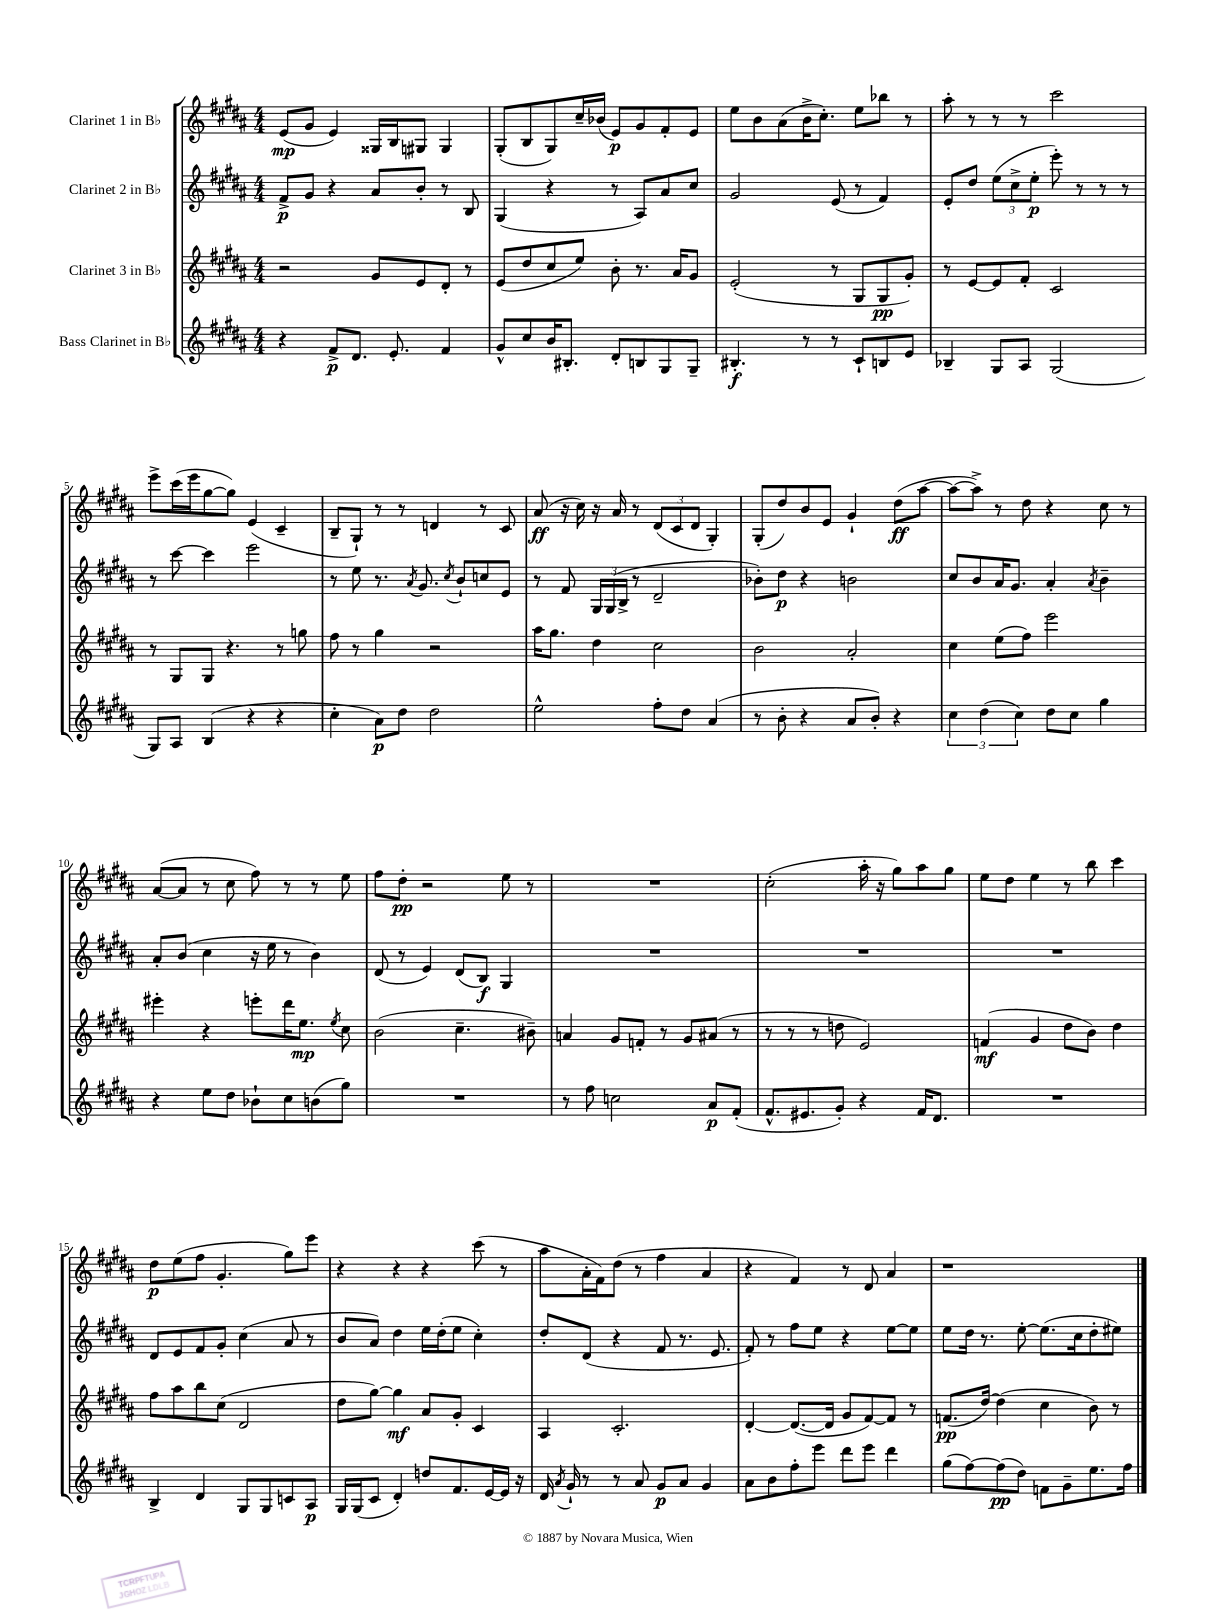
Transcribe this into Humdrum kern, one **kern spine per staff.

**kern	**dynam	**kern	**dynam	**kern	**dynam	**kern	**dynam
*part4	*part4	*part3	*part3	*part2	*part2	*part1	*part1
*staff4	*staff4	*staff3	*staff3	*staff2	*staff2	*staff1	*staff1
*I"Bass Clarinet in B♭	*	*I"Clarinet 3 in B♭	*	*I"Clarinet 2 in B♭	*	*I"Clarinet 1 in B♭	*
*clefG2	*	*clefG2	*	*clefG2	*	*clefG2	*
*k[f#c#g#d#a#]	*	*k[f#c#g#d#a#]	*	*k[f#c#g#d#a#]	*	*k[f#c#g#d#a#]	*
*M4/4	*	*M4/4	*	*M4/4	*	*M4/4	*
=1	=1	=1	=1	=1	=1	=1	=1
4r	.	2r	.	8f#^/L	p	(8e/L	mp
.	.	.	.	8g#/J	.	8g#/J	.
8f#^/L	p	.	.	4r	.	4e/)	.
8.d#/J	.	.	.	.	.	.	.
.	.	8g#/L	.	8a#/L	.	16G##X/LL	.
8.e'/	.	.	.	.	.	16B/J	.
.	.	8e/	.	8b'/J	.	8G#X/J	.
4f#/	.	8d#'/J	.	8r	.	4G#/	.
.	.	8r	.	8B/	.	.	.
=2	=2	=2	=2	=2	=2	=2	=2
8g#^^/L	.	(8e/L	.	(4G#/	.	(8G#'/L	.
8cc#/	.	8dd#/	.	.	.	8B/	.
16b/K	.	8cc#/	.	4r	.	8G#/)	.
8.B#X'/J	.	.	.	.	.	.	.
.	.	8ee/J)	.	.	.	16cc#~/L	.
.	.	.	.	.	.	(16b-X/JJ	.
8d#'/L	.	8b'\	.	8r	.	8e/L)	p
8Bn/	.	8.r	.	8A#/L)	.	8g#/	.
8G#/	.	.	.	8a#/	.	8f#'/	.
.	.	16a#/KL	.	.	.	.	.
8G#~/J	.	8g#/J	.	8cc#/J	.	8e/J	.
=3	=3	=3	=3	=3	=3	=3	=3
4.B#X'/	f	(2e'/	.	2g#/	.	8ee\L	.
.	.	.	.	.	.	8b\	.
.	.	.	.	.	.	(8a#\	.
8r	.	.	.	.	.	16b^\K	.
.	.	.	.	.	.	8.cc#'\J)	.
8r	.	8r	.	(8e/	.	.	.
8c#`/L	.	8G#/L	.	8r	.	8ee\L	.
8Bn/	.	8G#/	pp	4f#/)	.	8bb-X\J	.
8e/J	.	8g#'/J)	.	.	.	8r	.
=4	=4	=4	=4	=4	=4	=4	=4
4B-X~/	.	8r	.	8e'/L	.	8aa#'\	.
.	.	[8e/L	.	8dd#/J	.	8r	.
8G#/L	.	8e/]	.	(12ee\L	.	8r	.
.	.	.	.	12cc#^\	.	.	.
8A#/J	.	8f#'/J	.	.	.	8r	.
.	.	.	.	12ee'\J	p	.	.
(2G#/	.	2c#/	.	8eee'\)	.	2ccc#\	.
.	.	.	.	8r	.	.	.
.	.	.	.	8r	.	.	.
.	.	.	.	8r	.	.	.
!!LO:LB:g=z
=5	=5	=5	=5	=5	=5	=5	=5
8G#/L)	.	8r	.	8r	.	8eee^\L	.
8A#/J	.	8G#/L	.	[8ccc#\	.	(16ccc#\L	.
.	.	.	.	.	.	16eee\J	.
(4B/	.	8G#/J	.	4ccc#\]	.	[8gg#\	.
.	.	4.r	.	.	.	8gg#\J])	.
4r	.	.	.	2eee\	.	(4e/	.
4r	.	8r	.	.	.	4c#~/	.
.	.	8ggn\	.	.	.	.	.
=6	=6	=6	=6	=6	=6	=6	=6
4cc#'\	.	8ff#\	.	8r	.	8B~/L	.
.	.	8r	.	8ee\	.	8G#`/J)	.
8a#\L)	p	4gg#\	.	8.r	.	8r	.
8dd#\J	.	.	.	.	.	8r	.
.	.	.	.	8qa#/	.	.	.
.	.	.	.	8.g#/	.	.	.
2dd#\	.	2r	.	.	.	4dn/	.
.	.	.	.	8qcc#/	.	.	.
.	.	.	.	8b`/L	.	.	.
.	.	.	.	8ccn/	.	8r	.
.	.	.	.	8e/J	.	8c#/	.
=7	=7	=7	=7	=7	=7	=7	=7
2ee^^\	.	16aa#\KL	.	8r	.	(8a#/	ff
.	.	8.gg#\J	.	.	.	.	.
.	.	.	.	8f#/	.	16r	.
.	.	.	.	.	.	16cc#\)	.
.	.	4dd#\	.	24G#/LL	.	16r	.
.	.	.	.	(24G#/	.	.	.
.	.	.	.	.	.	16a#/	.
.	.	.	.	24B^/JJ	.	.	.
.	.	.	.	8r	.	8r	.
8ff#'\L	.	2cc#\	.	2d#~/	.	(12d#/L	.
.	.	.	.	.	.	12c#/	.
8dd#\J	.	.	.	.	.	.	.
.	.	.	.	.	.	12d#/J	.
(4a#/	.	.	.	.	.	4G#'/)	.
=8	=8	=8	=8	=8	=8	=8	=8
8r	.	2b\	.	8b-X'\L)	.	(8G#'/L	.
8b'\	.	.	.	8dd#\J	p	8dd#/)	.
4r	.	.	.	4r	.	8b/	.
.	.	.	.	.	.	8e/J	.
8a#/L	.	2a#'/	.	2bn\	.	4g#`/	.
8b'/J)	.	.	.	.	.	.	.
4r	.	.	.	.	.	(8dd#\L	ff
.	.	.	.	.	.	[8aa#\J	.
=9	=9	=9	=9	=9	=9	=9	=9
6cc#\	.	4cc#\	.	8cc#/L	.	8aa#\L_	.
.	.	.	.	8b/	.	8aa#^\J])	.
(6dd#\	.	.	.	.	.	.	.
.	.	(8ee\L	.	16a#/K	.	8r	.
.	.	.	.	8.g#/J	.	.	.
6cc#\)	.	.	.	.	.	.	.
.	.	8ff#\J)	.	.	.	8dd#\	.
8dd#\L	.	2eee\	.	4a#'/	.	4r	.
8cc#\J	.	.	.	.	.	.	.
.	.	.	.	8qa#/	.	.	.
4gg#\	.	.	.	4b~\	.	8cc#\	.
.	.	.	.	.	.	8r	.
!!LO:LB:g=z
=10	=10	=10	=10	=10	=10	=10	=10
4r	.	4eee#X'\	.	8a#'/L	.	([8a#/L	.
.	.	.	.	(8b/J	.	8a#/J]	.
8ee\L	.	4r	.	4cc#\	.	8r	.
8dd#\J	.	.	.	.	.	8cc#\	.
8b-X`\L	.	8eeen'\L	.	16r	.	8ff#\)	.
.	.	.	.	16ee\	.	.	.
8cc#\	.	16ddd#\K	.	8r	.	8r	.
.	.	8.ee\J	mp	.	.	.	.
(8bn\	.	.	.	4b\)	.	8r	.
.	.	8qee/	.	.	.	.	.
8gg#\J)	.	8cc#\	.	.	.	8ee\	.
=11	=11	=11	=11	=11	=11	=11	=11
1r	.	(2b\	.	(8d#/	.	8ff#\L	.
.	.	.	.	8r	.	8dd#'\J	pp
.	.	.	.	4e/)	.	2r	.
.	.	4.cc#~\	.	(8d#/L	.	.	.
.	.	.	.	8B/J)	f	.	.
.	.	.	.	4G#/	.	8ee\	.
.	.	8b#X~\)	.	.	.	8r	.
=12	=12	=12	=12	=12	=12	=12	=12
8r	.	4an/	.	1r	.	1r	.
8ff#\	.	.	.	.	.	.	.
2ccn\	.	8g#/L	.	.	.	.	.
.	.	8fn'/J	.	.	.	.	.
.	.	8r	.	.	.	.	.
.	.	8g#/L	.	.	.	.	.
8a#/L	p	(8a#X/J	.	.	.	.	.
(8f#'/J	.	8r	.	.	.	.	.
=13	=13	=13	=13	=13	=13	=13	=13
8.f#^^/L	.	8r	.	1r	.	(2cc#'\	.
.	.	8r	.	.	.	.	.
8.e#X/	.	.	.	.	.	.	.
.	.	8r	.	.	.	.	.
8g#'/J)	.	8ddn\	.	.	.	.	.
4r	.	2e/)	.	.	.	16aa#'\	.
.	.	.	.	.	.	16r	.
.	.	.	.	.	.	8gg#\L)	.
16f#/KL	.	.	.	.	.	8aa#\	.
8.d#/J	.	.	.	.	.	.	.
.	.	.	.	.	.	8gg#\J	.
=14	=14	=14	=14	=14	=14	=14	=14
1r	.	(4fn/	mf	1r	.	8ee\L	.
.	.	.	.	.	.	8dd#\J	.
.	.	4g#/	.	.	.	4ee\	.
.	.	8dd#\L	.	.	.	8r	.
.	.	8b\J)	.	.	.	8bb\	.
.	.	4dd#\	.	.	.	4ccc#\	.
!!LO:LB:g=z
=15	=15	=15	=15	=15	=15	=15	=15
4B^/	.	8ff#\L	.	8d#/L	.	8dd#\L	p
.	.	8aa#\	.	8e/	.	(8ee\	.
4d#/	.	8bb\	.	8f#/	.	8ff#\J	.
.	.	(8cc#\J	.	8g#'/J	.	4.g#'/	.
8G#/L	.	2d#/	.	(4cc#\	.	.	.
8G#/	.	.	.	.	.	.	.
8cn/	.	.	.	8a#/	.	8gg#\L)	.
8A#/J	p	.	.	8r	.	8eee\J	.
=16	=16	=16	=16	=16	=16	=16	=16
16G#/LL	.	8dd#\L	.	8b/L	.	4r	.
(16G#/J	.	.	.	.	.	.	.
8c#/J	.	[8gg#\J)	.	8a#/J)	.	.	.
4d#'/)	.	4gg#\]	mf	4dd#\	.	4r	.
8ddn/L	.	8a#/L	.	16ee\LL	.	4r	.
.	.	.	.	(16dd#'\J	.	.	.
8.f#/	.	8g#'/J	.	8ee\J	.	.	.
.	.	4c#/	.	4cc#'\)	.	(8ccc#\	.
[16e/L	.	.	.	.	.	.	.
16e/JJ]	.	.	.	.	.	8r	.
16r	.	.	.	.	.	.	.
=17	=17	=17	=17	=17	=17	=17	=17
16d#/	.	4A#/	.	8dd#'/L	.	8aa#\L	.
8qa#/	.	.	.	.	.	.	.
16g#`/	.	.	.	.	.	.	.
8r	.	.	.	(8d#/J	.	16a#'\L	.
.	.	.	.	.	.	16f#\J)	.
8r	.	2.c#'/	.	4r	.	(8dd#\J	.
8a#/	.	.	.	.	.	8r	.
8g#/L	p	.	.	8f#/	.	4ff#\	.
8a#/J	.	.	.	8.r	.	.	.
4g#/	.	.	.	.	.	4a#/	.
.	.	.	.	8.e/	.	.	.
=18	=18	=18	=18	=18	=18	=18	=18
8a#\L	.	[4d#'/	.	8f#'/)	.	4r	.
8b\	.	.	.	8r	.	.	.
8ff#'\	.	(8.d#/L_	.	8ff#\L	.	4f#/)	.
8eee\J	.	.	.	8ee\J	.	.	.
.	.	16d#/Jk]	.	.	.	.	.
8ddd#\L	.	8g#/L	.	4r	.	8r	.
8eee\J	.	[8f#/)	.	.	.	8d#/	.
4ddd#\	.	8f#/J]	.	[8ee\L	.	4a#/	.
.	.	8r	.	8ee\J]	.	.	.
=19	=19	=19	=19	=19	=19	=19	=19
(8gg#\L	.	(8.fn/L	pp	8ee\L	.	1r	.
[8ff#\)	.	.	.	16dd#\Jk	.	.	.
.	.	[16dd#/Jk)	.	8.r	.	.	.
(8ff#\]	pp	(4dd#\]	.	.	.	.	.
8dd#\J)	.	.	.	[8ee'\	.	.	.
8fn\L	.	4cc#\	.	(8.ee\L]	.	.	.
8g#~\	.	.	.	.	.	.	.
.	.	.	.	16cc#\k	.	.	.
8.ee\	.	8b\)	.	8dd#'\	.	.	.
.	.	8r	.	8ee#X\J)	.	.	.
16ff#\Jk	.	.	.	.	.	.	.
==	==	==	==	==	==	==	==
*-	*-	*-	*-	*-	*-	*-	*-
